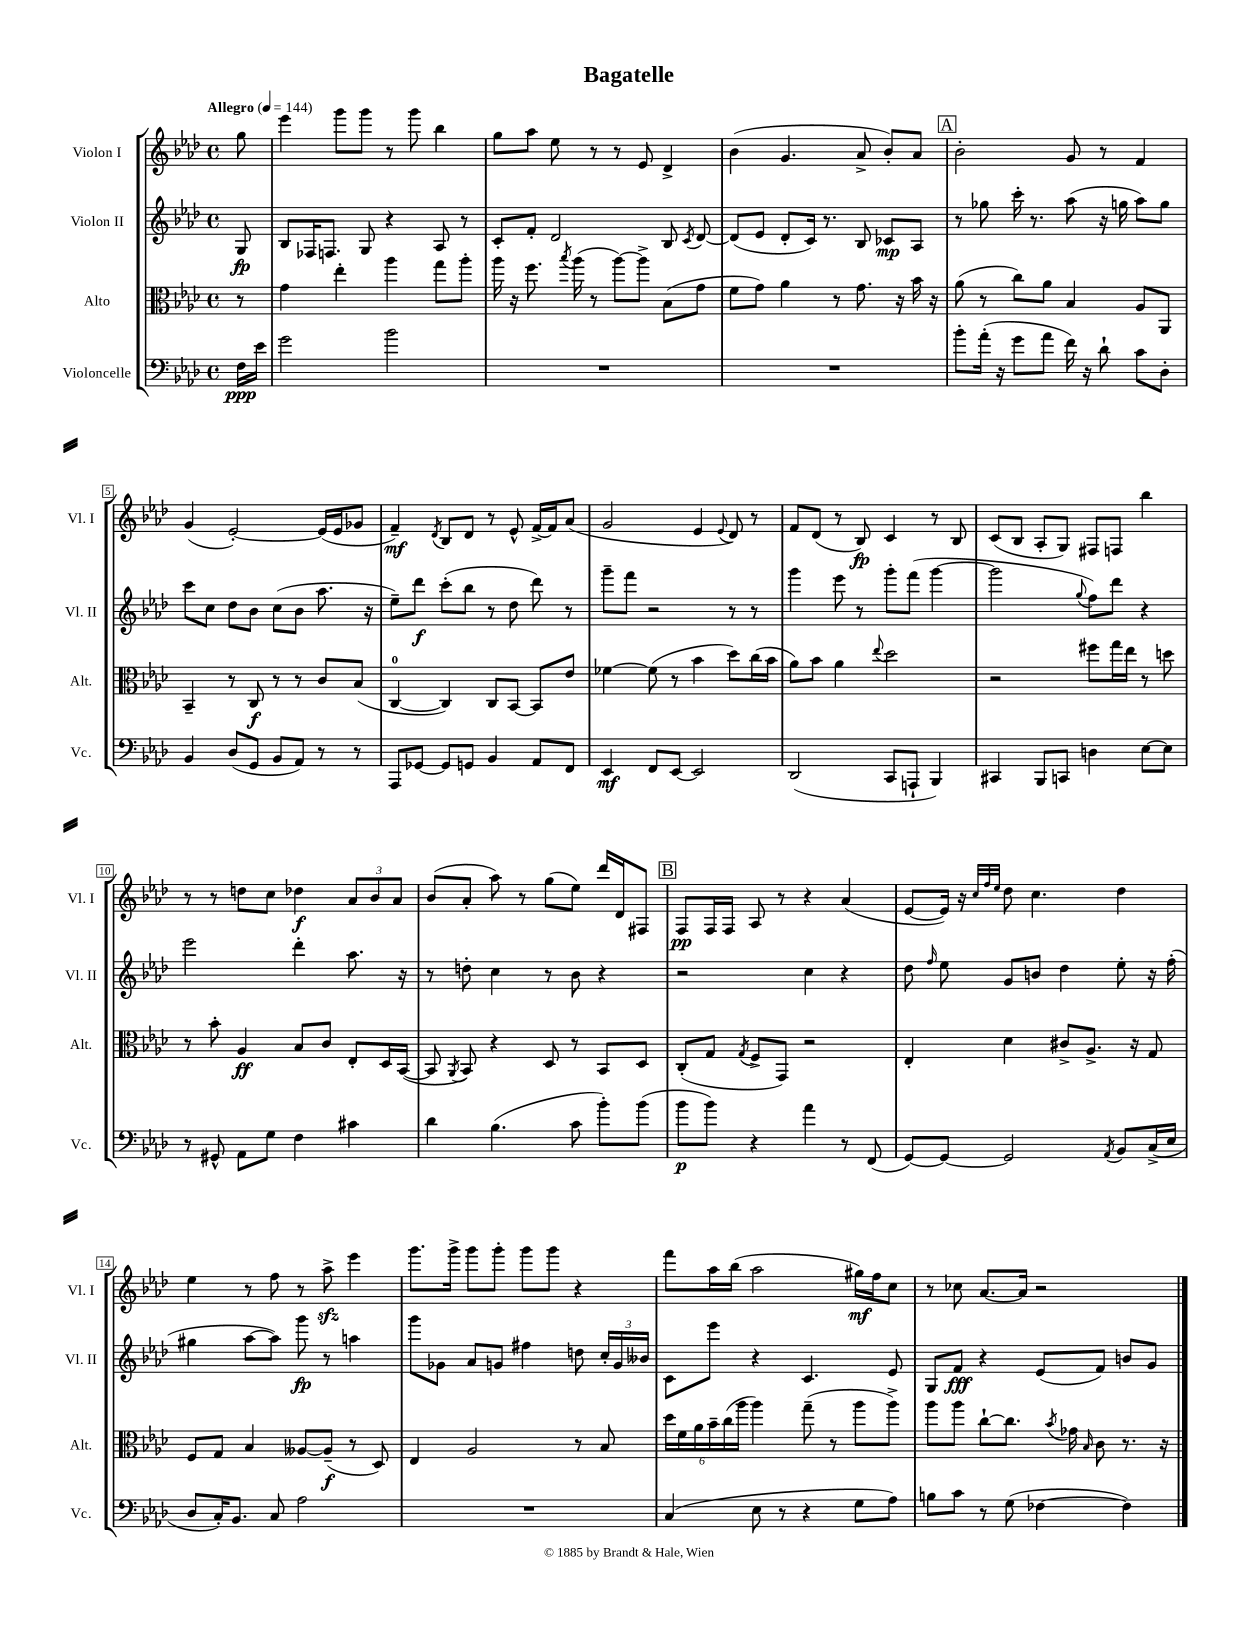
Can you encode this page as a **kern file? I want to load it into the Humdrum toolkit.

**kern	**dynam	**kern	**dynam	**kern	**dynam	**kern	**dynam
*part4	*part4	*part3	*part3	*part2	*part2	*part1	*part1
*staff4	*staff4	*staff3	*staff3	*staff2	*staff2	*staff1	*staff1
*I"Violoncelle	*	*I"Alto	*	*I"Violon II	*	*I"Violon I	*
*I'Vc.	*	*I'Alt.	*	*I'Vl. II	*	*I'Vl. I	*
*clefF4	*	*clefC3	*	*clefG2	*	*clefG2	*
*k[b-e-a-d-]	*	*k[b-e-a-d-]	*	*k[b-e-a-d-]	*	*k[b-e-a-d-]	*
*M4/4	*	*M4/4	*	*M4/4	*	*M4/4	*
*met(c)	*	*met(c)	*	*met(c)	*	*met(c)	*
*MM144	*	*MM144	*	*MM144	*	*MM144	*
=	=	=	=	=	=	=	=
!	!	!	!	!	!	!LO:TX:a:B:t=Allegro	!
16F\LL	ppp	8r	.	8G/	fp	8gg\	.
16e-\JJ	.	.	.	.	.	.	.
=1	=1	=1	=1	=1	=1	=1	=1
2g\	.	4g\	.	8B-/L	.	4eee-\	.
.	.	.	.	16F-X/K	.	.	.
.	.	.	.	8.Fn/J	.	.	.
.	.	4ee-'\	.	.	.	8ggg\L	.
.	.	.	.	8G/	.	8ggg\J	.
2b-\	.	4aa-\	.	4r	.	8r	.
.	.	.	.	.	.	8ggg\	.
.	.	8gg\L	.	8A-/	.	4bb-\	.
.	.	8aa-'\J	.	8r	.	.	.
=2	=2	=2	=2	=2	=2	=2	=2
1r	.	16aa-\	.	8c'/L	.	8gg\L	.
.	.	16r	.	.	.	.	.
.	.	8.ff\	.	8f'/J	.	8aa-\J	.
.	.	.	.	2d-/	.	8ee-\	.
.	.	8qbb-/	.	.	.	.	.
.	.	(16aa-\	.	.	.	.	.
.	.	8r	.	.	.	8r	.
.	.	[8aa-\L)	.	.	.	8r	.
.	.	8aa-^\J]	.	.	.	8e-/	.
.	.	(8B-\L	.	8B-/	.	4d-^/	.
.	.	.	.	8qc/	.	.	.
.	.	8g\J	.	[8d-/	.	.	.
=3	=3	=3	=3	=3	=3	=3	=3
1r	.	8f\L	.	(8d-/L]	.	(4b-\	.
.	.	8g\J)	.	8e-/J	.	.	.
.	.	4a-\	.	8d-'/L	.	4.g/	.
.	.	.	.	16c/Jk)	.	.	.
.	.	.	.	8.r	.	.	.
.	.	8r	.	.	.	.	.
.	.	8.g\	.	8B-/	.	8a-^/	.
.	.	.	.	8c-X/L	mp	8b-'/L)	.
.	.	16r	.	.	.	.	.
.	.	16b-\	.	8A-/J	.	8a-/J	.
.	.	16r	.	.	.	.	.
!!LO:REH:place=s1:t=A
=4	=4	=4	=4	=4	=4	=4	=4
8b-'\L	.	(8a-\	.	8r	.	2b-'\	.
(16a-'\Jk	.	8r	.	8gg-X\	.	.	.
16r	.	.	.	.	.	.	.
8g\L	.	8cc\L)	.	16ccc'\	.	.	.
.	.	.	.	8.r	.	.	.
8a-\J	.	8a-\J	.	.	.	.	.
16f\)	.	4B-/	.	(8aa-\	.	8g/	.
16r	.	.	.	.	.	.	.
8d-`\	.	.	.	16r	.	8r	.
.	.	.	.	16ggn\	.	.	.
8c\L	.	8A-/L	.	8aa-\L)	.	4f/	.
8D-'\J	.	8AA-/J	.	8gg\J	.	.	.
!!LO:LB:g=z
=5	=5	=5	=5	=5	=5	=5	=5
4BB-/	.	4BB-~/	.	8ccc\L	.	(4g/	.
.	.	.	.	8cc\J	.	.	.
(8D-/L	.	8r	.	8dd-\L	.	[2e-'/)	.
8GG/J	.	8C/	f	8b-\J	.	.	.
8BB-/L	.	8r	.	(8cc\L	.	.	.
8AA-/J)	.	8r	.	8b-\J	.	.	.
8r	.	8c/L	.	8.aa-\	.	(16e-/LL]	.
.	.	.	.	.	.	16e-/J	.
8r	.	(8B-/J	.	.	.	8g-X/J	.
.	.	.	.	16r	.	.	.
=6	=6	=6	=6	=6	=6	=6	=6
8AAA-/L	.	[4C/	.	8ee-~\L)	.	4f~/)	mf
[8GG-X/J	.	.	.	8ddd-\J	f	.	.
.	.	.	.	.	.	8qd-/	.
8GG-/L]	.	4C/])	.	(8ccc'\L	.	8B-/L	.
8GGn/J	.	.	.	8bb-\J	.	8d-/J	.
4BB-/	.	8C/L	.	8r	.	8r	.
.	.	[8BB-/J	.	8dd-\	.	8e-^^/	.
8AA-/L	.	8BB-/L]	.	8ddd-\)	.	[16f^/LL	.
.	.	.	.	.	.	16f/J]	.
8FF/J	.	8e-/J	.	8r	.	(8a-/J	.
=7	=7	=7	=7	=7	=7	=7	=7
4EE-/	mf	[4f-X\	.	8ggg~\L	.	2g/	.
.	.	.	.	8fff\J	.	.	.
8FF/L	.	(8f-\]	.	2r	.	.	.
[8EE-/J	.	8r	.	.	.	.	.
2EE-/]	.	4b-\	.	.	.	4e-/	.
.	.	.	.	.	.	8qqe-/	.
.	.	8dd-\L)	.	8r	.	8d-/)	.
.	.	(16cc\L	.	8r	.	8r	.
.	.	16b-\JJ	.	.	.	.	.
=8	=8	=8	=8	=8	=8	=8	=8
(2DD-/	.	8a-\L)	.	4ggg\	.	8f/L	.
.	.	8b-\J	.	.	.	(8d-/J	.
.	.	4a-\	.	8eee-\	.	8r	.
.	.	.	.	8r	.	8B-/)	fp
.	.	8qqee-/	.	.	.	.	.
8CC/L	.	2dd-\	.	8ggg'\L	.	4c/	.
8AAAn`/J	.	.	.	(8fff\J	.	.	.
4BBB-/)	.	.	.	[4ggg\	.	8r	.
.	.	.	.	.	.	8B-/	.
=9	=9	=9	=9	=9	=9	=9	=9
4CC#X/	.	2r	.	2ggg\]	.	(8c/L	.
.	.	.	.	.	.	8B-/J	.
8BBB-/L	.	.	.	.	.	8A-'/L	.
8CCn/J	.	.	.	.	.	8G/J)	.
.	.	.	.	8qqgg/	.	.	.
4Dn\	.	8ff#X\L	.	8ff\L)	.	8F#X/L	.
.	.	16gg\L	.	8ddd-\J	.	8Fn/J	.
.	.	16ee-\JJ	.	.	.	.	.
[8E-\L	.	8r	.	4r	.	4bb-\	.
8E-\J]	.	8ddn\	.	.	.	.	.
!!LO:LB:g=z
=10	=10	=10	=10	=10	=10	=10	=10
8r	.	8r	.	2eee-\	.	8r	.
8GG#X^^/	.	8b-'\	.	.	.	8r	.
8AA-\L	.	4A-/	ff	.	.	8ddn\L	.
8G\J	.	.	.	.	.	8cc\J	.
4F\	.	8B-/L	.	4ddd-'\	.	4dd-X\	f
.	.	8c/J	.	.	.	.	.
4c#X\	.	8E-'/L	.	8.aa-\	.	12a-/L	.
.	.	.	.	.	.	12b-/	.
.	.	16D-/L	.	.	.	.	.
.	.	.	.	.	.	12a-/J	.
.	.	([16BB-/JJ	.	16r	.	.	.
=11	=11	=11	=11	=11	=11	=11	=11
4d-\	.	8BB-/]	.	8r	.	(8b-/L	.
.	.	8qAA-/	.	.	.	.	.
.	.	8BB-/)	.	8ddn'\	.	8a-'/J	.
(4.B-\	.	4r	.	4cc\	.	8aa-\)	.
.	.	.	.	.	.	8r	.
.	.	8D-/	.	8r	.	(8gg\L	.
8c\	.	8r	.	8b-\	.	8ee-\J)	.
8b-'\L)	.	8BB-/L	.	4r	.	16ddd-/LL	.
.	.	.	.	.	.	16d-/J	.
(8b-\J	.	8D-/J	.	.	.	8F#X/J	.
!!LO:REH:place=s1:t=B
=12	=12	=12	=12	=12	=12	=12	=12
8b-\L	p	(8C'/L	.	2r	.	8F/L	pp
8b-\J)	.	8G/J	.	.	.	16F/L	.
.	.	.	.	.	.	16F/JJ	.
.	.	8qG/	.	.	.	.	.
4r	.	8F^/L	.	.	.	8A-/	.
.	.	8GG/J)	.	.	.	8r	.
4a-\	.	2r	.	4cc\	.	4r	.
8r	.	.	.	4r	.	(4a-/	.
(8FF/	.	.	.	.	.	.	.
=13	=13	=13	=13	=13	=13	=13	=13
[8GG/L)	.	4E-'/	.	8dd-\	.	[8e-/L	.
.	.	.	.	16qqff/	.	.	.
8GG/J_	.	.	.	8ee-\	.	16e-/Jk])	.
.	.	.	.	.	.	16r	.
.	.	.	.	.	.	32qqcc/LLL	.
.	.	.	.	.	.	32qqff/	.
.	.	.	.	.	.	32qqee-/JJJ	.
2GG/]	.	4d-\	.	8g/L	.	8dd-\	.
.	.	.	.	8bn/J	.	4.cc\	.
.	.	8c#X^/L	.	4dd-\	.	.	.
.	.	8.A-^/J	.	.	.	.	.
8qAA-/	.	.	.	.	.	.	.
8BB-/L	.	.	.	8ee-'\	.	4dd-\	.
.	.	16r	.	.	.	.	.
(16C^/L	.	8G/	.	16r	.	.	.
16E-/JJ	.	.	.	(16ff'\	.	.	.
!!LO:LB:g=z
=14	=14	=14	=14	=14	=14	=14	=14
8D-/L	.	8F/L	.	4gg#X\	.	4ee-\	.
16C'/K)	.	8G/J	.	.	.	.	.
8.BB-/J	.	.	.	.	.	.	.
.	.	4B-/	.	[8aa-\L	.	8r	.
8C/	.	.	.	8aa-\J])	.	8ff\	.
2A-\	.	[8A--X/L	.	8ggg\	fp	8r	.
.	.	(8A--~/J]	f	8r	.	8aa-zz^\	.
.	.	8r	.	4aan\	.	4eee-\	.
.	.	8D-/)	.	.	.	.	.
=15	=15	=15	=15	=15	=15	=15	=15
1r	.	4E-/	.	8ggg\L	.	8.ggg\L	.
.	.	.	.	8g-X\J	.	.	.
.	.	.	.	.	.	16ggg^\Jk	.
.	.	2A-/	.	8a-/L	.	8ggg\L	.
.	.	.	.	8gn/J	.	8ggg'\J	.
.	.	.	.	4ff#X\	.	8ggg\L	.
.	.	.	.	.	.	8ggg\J	.
.	.	8r	.	8ddn\	.	4r	.
.	.	8B-/	.	24cc'/LL	.	.	.
.	.	.	.	24g/	.	.	.
.	.	.	.	24b--X/JJ	.	.	.
=16	=16	=16	=16	=16	=16	=16	=16
(4C/	.	24dd-\LL	.	8c\L	.	8fff\L	.
.	.	24f\	.	.	.	.	.
.	.	24a-\	.	.	.	.	.
.	.	24b-~\	.	8eee-\J	.	16aa-\L	.
.	.	(24cc\	.	.	.	.	.
.	.	.	.	.	.	(16bb-\JJ	.
.	.	24aa-\JJ	.	.	.	.	.
8E-\	.	4aa-\)	.	4r	.	2aa-\	.
8r	.	.	.	.	.	.	.
4r	.	(8gg~\	.	4.c/	.	.	.
.	.	8r	.	.	.	.	.
8G\L	.	8aa-\L	.	.	.	16gg#X\LL)	mf
.	.	.	.	.	.	16ff\J	.
8A-\J)	.	8aa-^\J)	.	8e-/	.	8cc\J	.
=17	=17	=17	=17	=17	=17	=17	=17
8Bn\L	.	8aa-\L	.	8G/L	.	8r	.
8c\J	.	8aa-\J	.	8f/J	fff	8cc-X\	.
8r	.	[8cc`\L	.	4r	.	[8.a-/L	.
(8G\	.	8.cc\J]	.	.	.	.	.
.	.	.	.	.	.	16a-/Jk]	.
[4F-X\	.	.	.	(8e-/L	.	2r	.
.	.	8qb-/	.	.	.	.	.
.	.	16g-X\	.	.	.	.	.
.	.	16qqB-/	.	.	.	.	.
.	.	8c\	.	8f/J)	.	.	.
4F-\])	.	8.r	.	8bn/L	.	.	.
.	.	.	.	8g/J	.	.	.
.	.	16r	.	.	.	.	.
==	==	==	==	==	==	==	==
*-	*-	*-	*-	*-	*-	*-	*-
